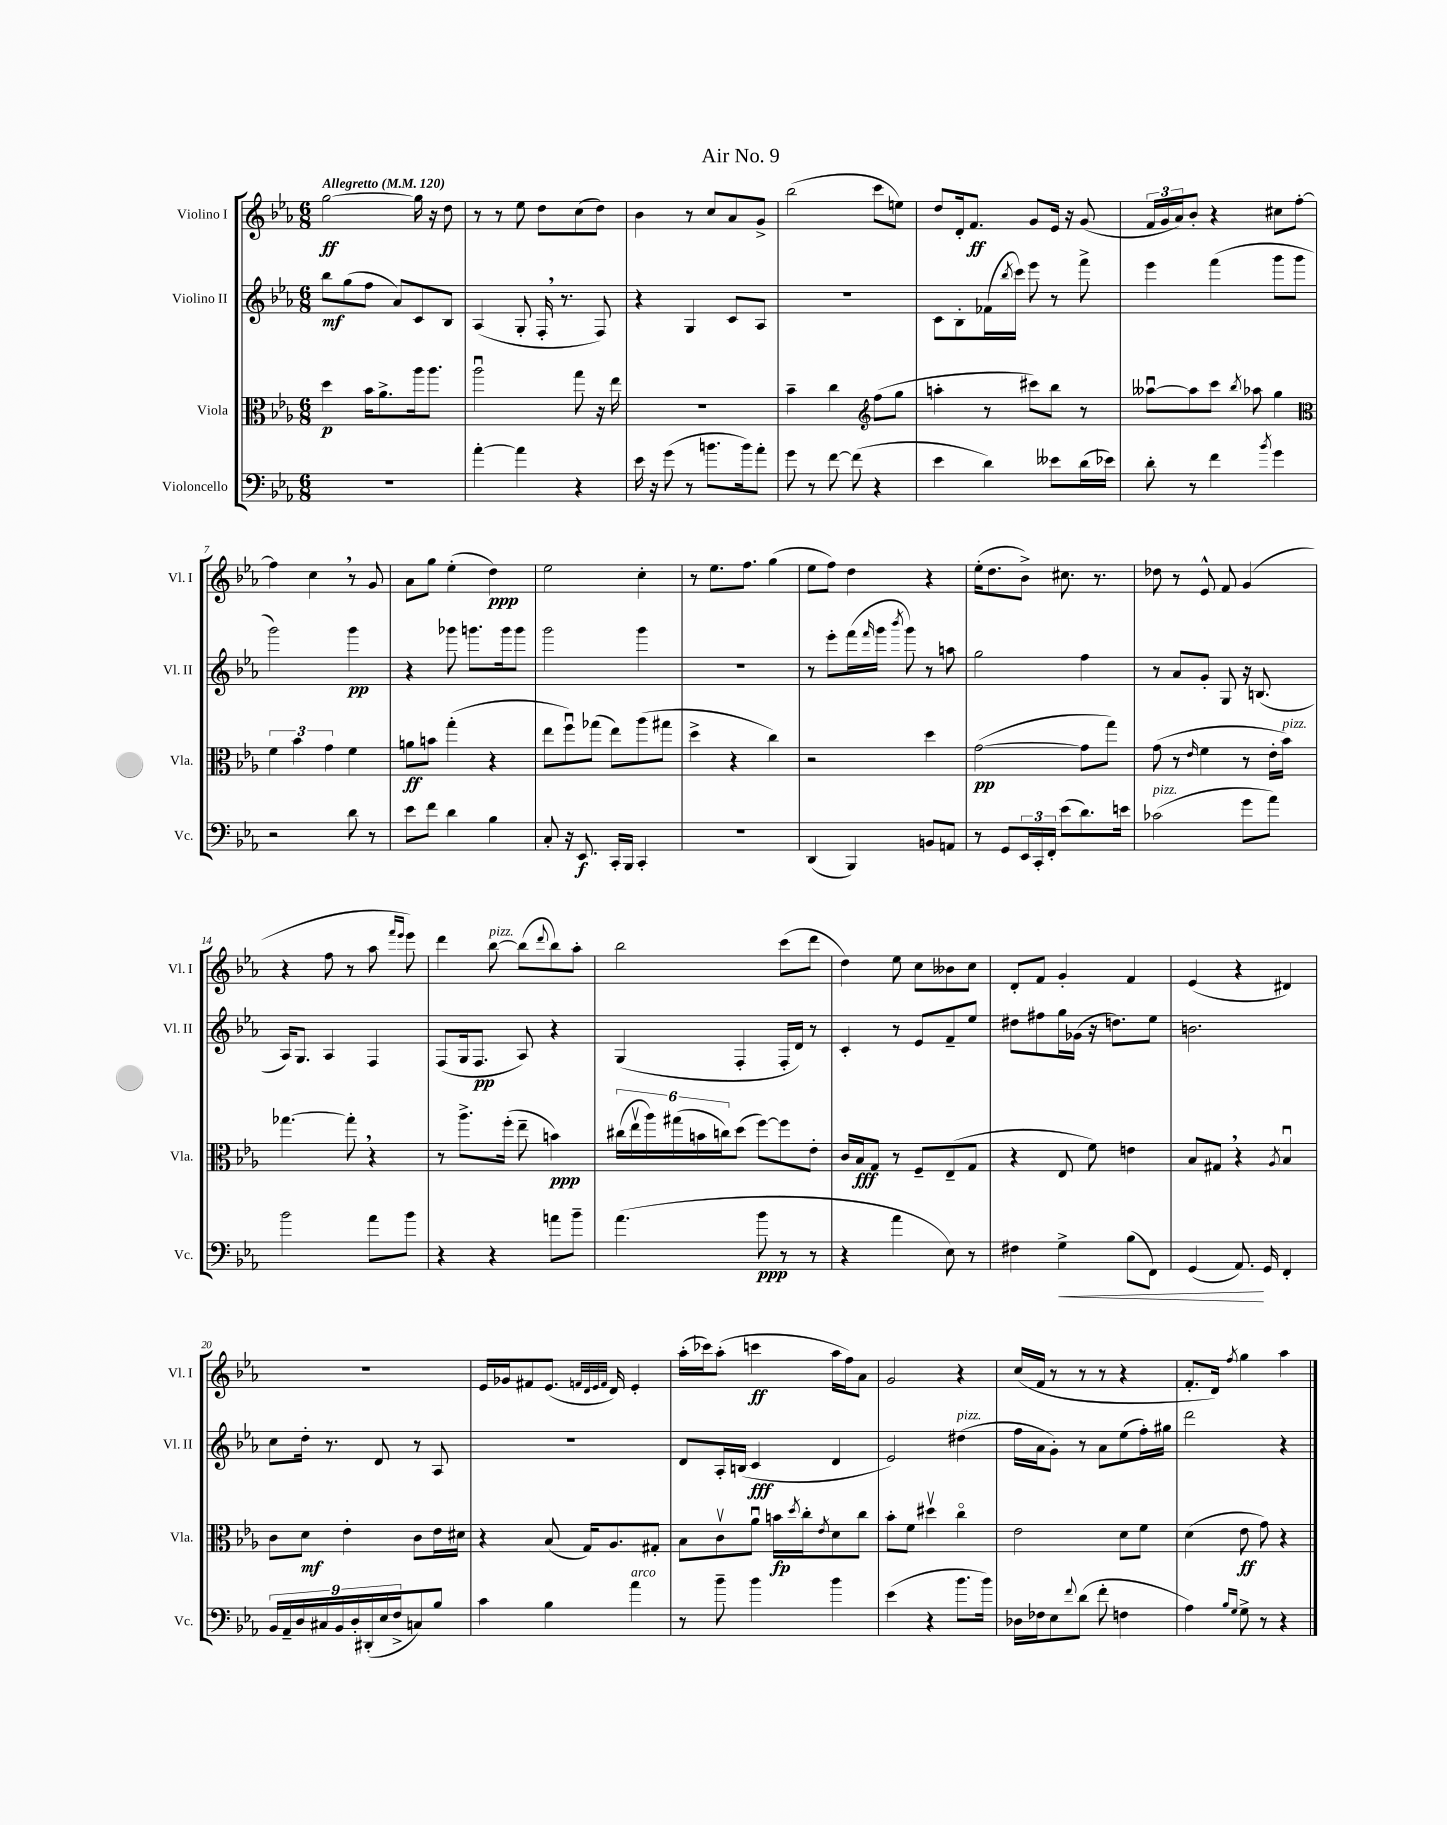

**kern	**kern	**kern	**kern
*staff4	*staff3	*staff2	*staff1
*clefF4	*clefC3	*clefG2	*clefG2
*k[b-e-a-]	*k[b-e-a-]	*k[b-e-a-]	*k[b-e-a-]
*M6/8	*M6/8	*M6/8	*M6/8
*MM120	*MM120	*MM120	*MM120
2.r	4dd\	8bb-\L	[2gg\
.	.	(8gg\	.
.	16b-\LK	8ff\J	.
.	8.a-^\	.	.
.	.	8a-/L)	.
.	16aa-\k	8c/	16gg\]
.	8.aa-\J	.	16r
.	.	8B-/J	8dd\
=	=	=	=
[4a-'\	2aa-u\	(4A-/	8r
.	.	.	8r
4a-\]	.	8G'/	8ee-\
.	.	16F'/	8dd\L
.	.	8.r	.
4r	8gg\	.	(8cc\
.	16r	8F/)	8dd\J)
.	16ee-\	.	.
=	=	=	=
16e-\	2.r	4r	4b-\
16r	.	.	.
(8g\	.	.	.
8r	.	4G/	8r
8.b\L	.	.	8cc/L
.	.	8c/L	8a-/
16b\k)	.	.	.
8a-'\J	.	8A-/J	8g^/J
=	=	=	=
8g\	4b-~\	2.r	(2bb-\
8r	.	.	.
[8f\	4cc\	.	.
(8f\]	.	.	.
*	*clefG2	*	*
4r	(8ff\L	.	8ccc\L
.	8gg\J	.	8ee\J)
=	=	=	=
4e-\	4aa'\	8c\L	8dd/L
.	.	8B-'\	16d'/k
.	.	.	8.f/J
4d\)	8r	(16f-\L	.
.	.	8qbb-/	.
.	.	16ccc\JJ)	.
.	8ccc#\L)	8eee-\	8g/L
8e--\L	8bb-\J	8r	16e-/Jk
.	.	.	16r
(16d\L	8r	8fff^\	(8g/
16e-\JJ)	.	.	.
=	=	=	=
8d'\	[8aa--u\L	4eee-\	24f/LL
.	.	.	24g/
.	.	.	24a-/J)
8r	8aa--\]	.	8b-'/J
4f\	8ccc\J	(4fff\	4r
.	8qbb-/	.	.
.	8aa-\	.	.
8qb-/	.	.	.
4g\	4gg\	8ggg\L	8cc#\L
.	.	8ggg\J	[8ff'\J
=	=	=	=
*	*clefC3	*	*
2r	6f\	2ggg\)	4ff\]
.	6b-\	.	.
.	.	.	4cc\
.	6g\	.	.
8d\	4f\	4ggg\	8r
8r	.	.	8g/
=	=	=	=
8e-\L	8a\L	4r	8a-\L
8f\J	8b\J	.	8gg\J
4d\	(4gg'\	8ggg-\	(4ee-'\
.	.	8.ggg\L	.
4B-\	4r	.	4dd\)
.	.	16ggg\k	.
.	.	8ggg\J	.
=	=	=	=
8C'/	8ee-\L	2ggg\	2ee-\
16r	8ffu\)	.	.
8.EE-/	.	.	.
.	(8gg-\J	.	.
16CC'/LL	8ee-\L)	.	.
16BBB-/JJ	.	.	.
4CC'/	(8aa-\	4ggg\	4cc'\
.	8gg#\J	.	.
=	=	=	=
2.r	4dd^\	2.r	8r
.	.	.	8.ee-\L
.	4r	.	.
.	.	.	8.ff\J
.	4cc\)	.	(4gg\
=	=	=	=
(4DD/	2r	8r	8ee-\L
.	.	8eee-'\L	8ff\J)
4BBB-/)	.	(16fff\L	4dd\
.	.	16qqfff/	.
.	.	16ggg\JJ	.
.	.	8qbbb-/	.
.	.	8ggg\)	.
8BB/L	4dd\	8r	4r
8AA/J	.	8aa\	.
=	=	=	=
8r	([2g\	2gg\	(16ee-'\LK
.	.	.	8.dd\
8GG/L	.	.	.
24EE-/L	.	.	8b-^\J)
24CC'/	.	.	.
24FF'/JJ	.	.	.
(8e-\L	.	.	8.cc#\
8.d\)	8g\]L	4ff\	.
.	.	.	8.r
.	8gg\J)	.	.
16e\Jk	.	.	.
=	=	=	=
(2c-\	(8g\	8r	8dd-\
.	8r	8a-/L	8r
.	16qqe-/	.	.
.	4f\	8g'/J	8e-^^/
.	.	8G/	8f/
8g\L	8r	16r	(4g/
.	.	(8.B/	.
8a-\J)	16e-'\LL	.	.
.	16b-\JJ)	.	.
=	=	=	=
2b-\	[4.gg-\	16A-/LK)	4r
.	.	8.G/J	.
.	.	4A-/	8ff\
.	8gg-'\]	.	8r
8a-\L	4r	4F/	8aa-\
.	.	.	16qqfff/LL
.	.	.	16qqeee-/JJ
8b-\J	.	.	8eee-\)
=	=	=	=
4r	8r	(8F/L	4ddd\
.	8.aa-^\L	16G/k	.
.	.	8.F/J	.
4r	.	.	[8bb-\
.	(16ff'\Jk	.	.
.	8ee-~\	8A-/)	(8bb-\]L
.	.	.	8qqddd/
8a\L	4b\)	4r	8bb-\)
8b-~\J	.	.	8aa-'\J
=	=	=	=
(4.a-\	(24cc#\LL	(4G/	2bb-\
.	24ee-v\	.	.
.	24aa-\)	.	.
.	(24gg#\	.	.
.	24b\	.	.
.	24cc\J)	.	.
.	(8dd\J	4F'/	.
8b-\	[8ff\L)	.	.
8r	8ff\]	16F'/LL	(8ccc\L
.	.	16d/JJ)	.
8r	8e-'\J	8r	8ddd\J
=	=	=	=
4r	16c/LL	4c'/	4dd\)
.	16B-/J	.	.
.	8G/J	.	.
4a-\	8r	8r	8ee-\
.	8F~/L	8e-/L	8cc\L
8E-\)	(8E-~/	8f~/	8b--\
8r	8G/J	8ee-/J	8cc\J
=	=	=	=
4F#\	4r	8dd#\L	8d'/L
.	.	8ff#\	8f/J
4G^\	8E-/	16gg\L	4g'/
.	.	(16g-\JJ	.
.	8f\)	16r	.
.	.	8.dd\L)	.
(8B-\L	4e\	.	4f/
8FF\J)	.	8ee-\J	.
=	=	=	=
(4GG/	8B-/L	2.b\	(4e-/
.	8G#/J	.	.
8.AA-/)	4r	.	4r
16GG/	.	.	.
.	8qA-/	.	.
4FF'/	4B-u/	.	4d#/)
=	=	=	=
18BB-/LL	8c\L	8cc\L	2.r
18AA-~/	.	.	.
18D/	.	.	.
.	8d\J	16dd'\Jk	.
18C#/	.	.	.
.	.	8.r	.
18BB-/	.	.	.
.	4e-'\	.	.
18D'/	.	.	.
(18DD#'/	.	.	.
.	.	8d/	.
18E-/	.	.	.
18F^/J	.	.	.
8C/)	8c\L	8r	.
8B-/J	16e-\L	8A-/	.
.	16d#\JJ	.	.
=	=	=	=
4c\	4r	2.r	16e-/LL
.	.	.	16g-/J
.	.	.	8f#/
4B-\	(8B-/	.	(8.e-/J
.	16G/LK)	.	.
.	.	.	32qqf/LLL
.	.	.	32qqd/
.	.	.	32qqe-/
.	.	.	32qqf/JJJ
.	8.A-/	.	16d/)
4a-\	.	.	4e-'/
.	8G#'/J	.	.
=	=	=	=
8r	8B-\L	8d/L	(16aa-'\LL
.	.	.	16ccc-\J)
8b-~\	8cv\	16A-'/L	(8aa-'\J
.	.	(16B/JJ	.
4b-\	8a-u\J	4c/	4ccc\
.	16b\LL	.	.
.	8qdd/	.	.
.	16cc'\J	.	.
.	8qe-/	.	.
4b-\	8d\	4d/	16aa-\LL
.	.	.	16ff\J)
.	8cc\J	.	8a-\J
=	=	=	=
(4e-\	8b-'\L	2e-/)	2g/
.	8f\J	.	.
4r	4dd#v\	.	.
8.b-\L	4cco\	(4dd#\	4r
16b-\Jk)	.	.	.
=	=	=	=
16D-\LL	2e-\	16ff\LL	(16cc/LL
16F-\J	.	16a-\J	16f/JJ
8E-\	.	8g'\J)	8r
8qqf/	.	.	.
(8d\J	.	8r	8r
8f'\	.	8a-\L	8r
4F\	8d\L	(8ee-\	4r
.	8f\J	16ff'\L)	.
.	.	16gg#\JJ	.
=	=	=	=
4A-\)	(4d\	2ddd\	8.f'/L
.	.	.	16d/Jk)
16qqB-/LL	.	.	.
16qqG/JJ	.	.	8qff/
8G^\	8e-\	.	4gg\
8r	8g\)	.	.
4r	4r	4r	4aa-\
==	==	==	==
*-	*-	*-	*-
